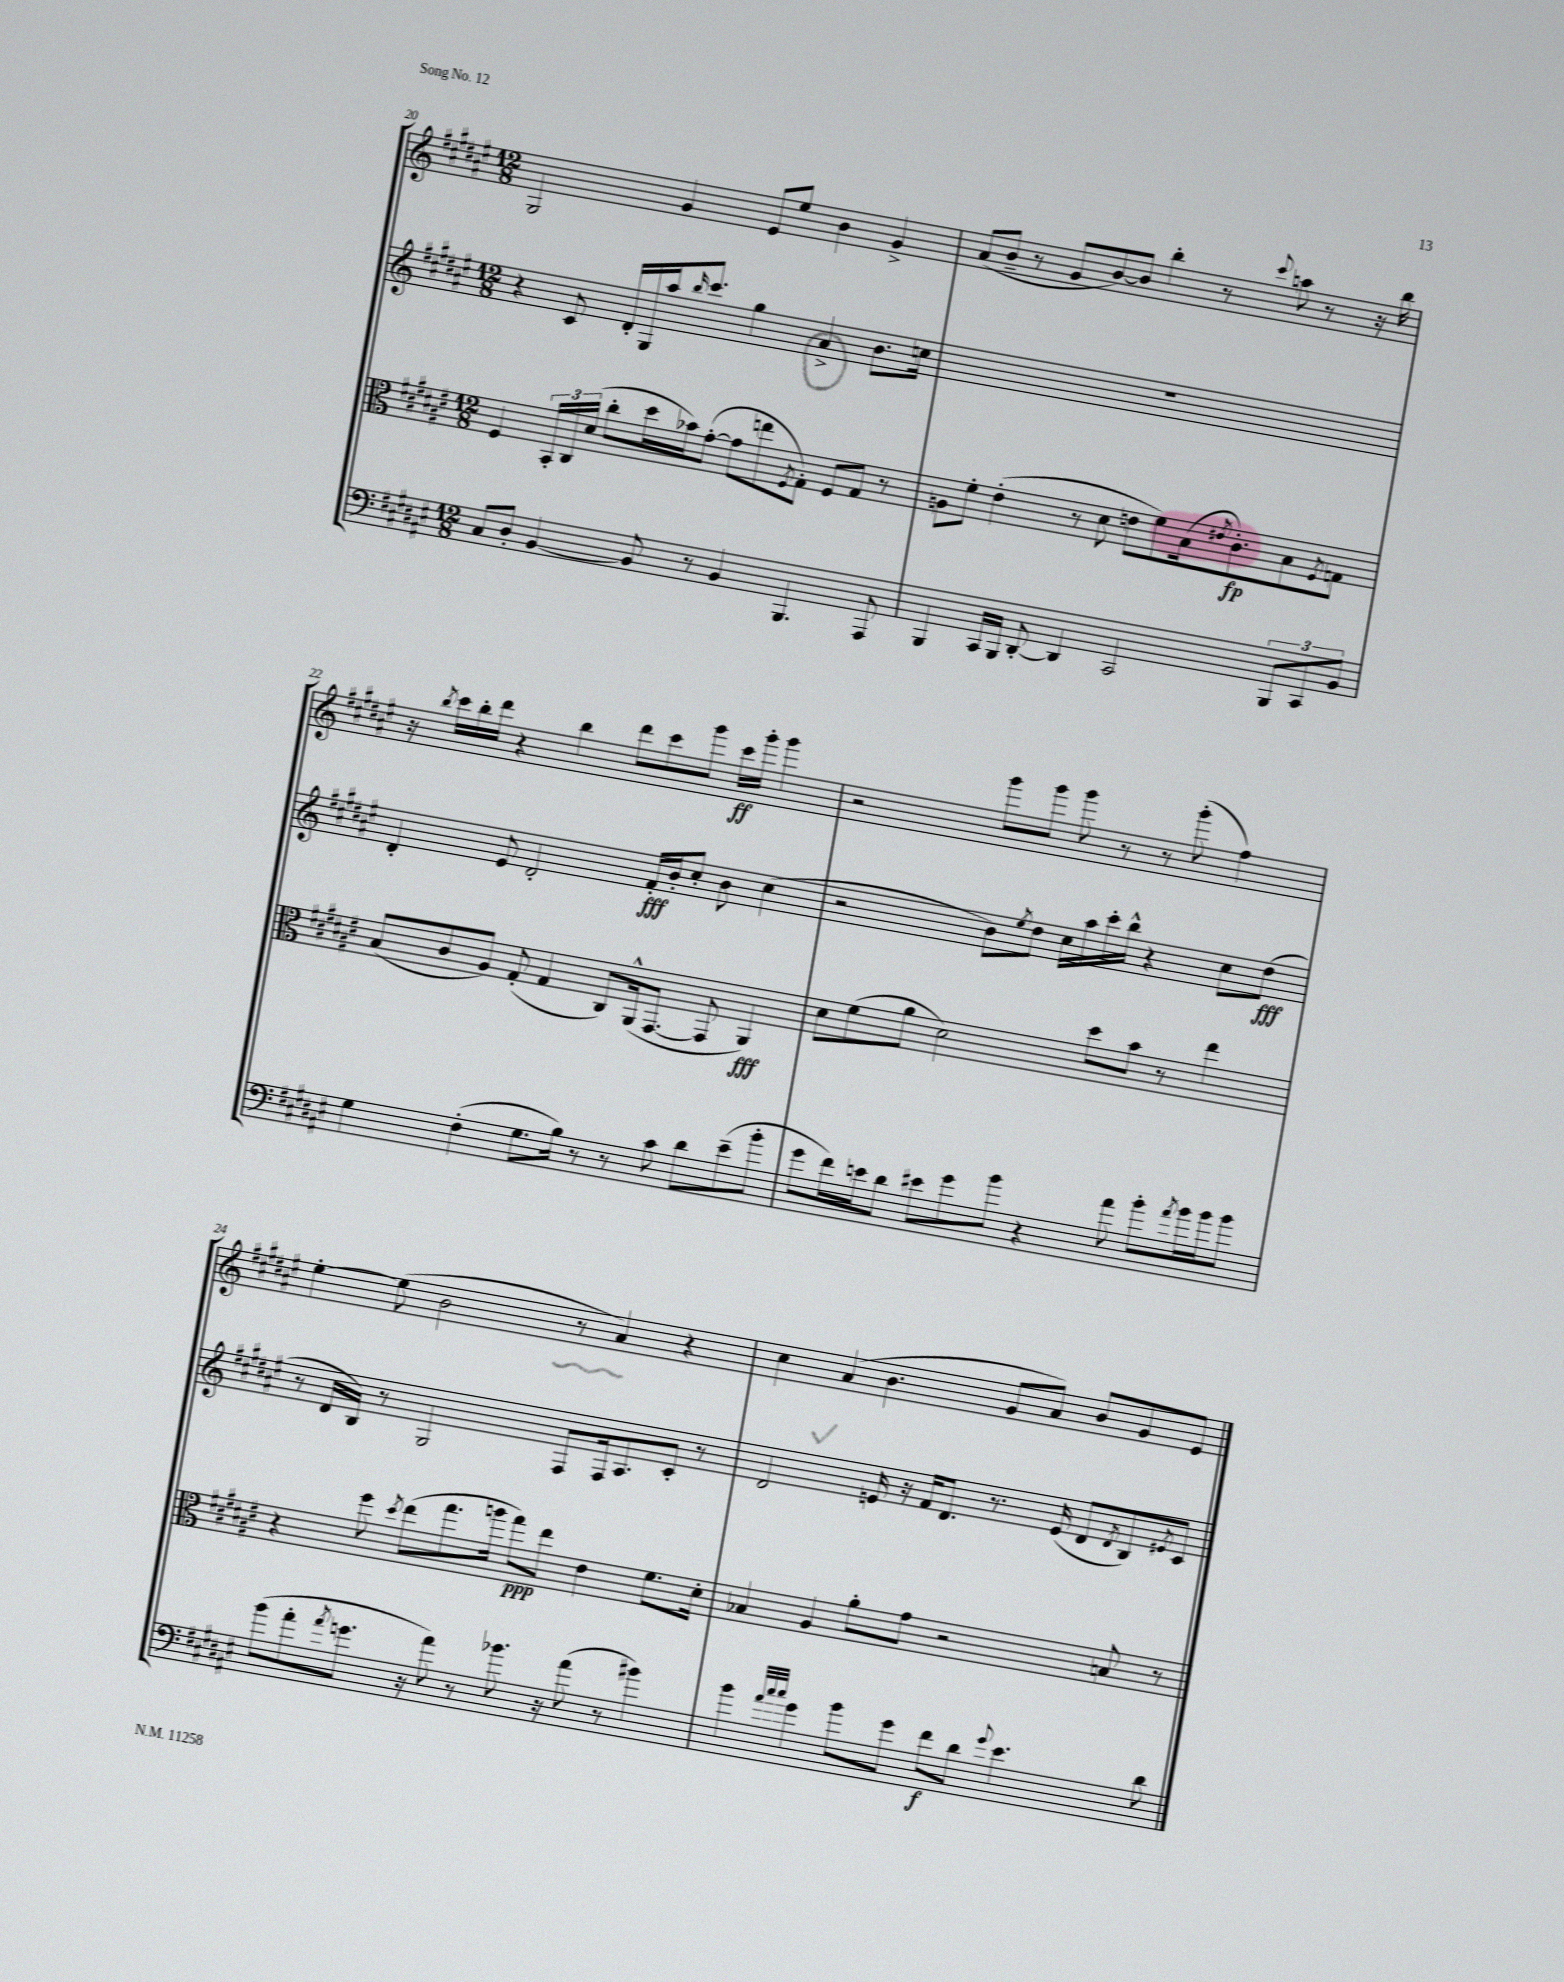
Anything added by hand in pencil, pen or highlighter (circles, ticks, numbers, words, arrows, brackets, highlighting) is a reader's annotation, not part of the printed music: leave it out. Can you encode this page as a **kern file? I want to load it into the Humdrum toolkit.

**kern	**kern	**kern	**kern
*staff4	*staff3	*staff2	*staff1
*clefF4	*clefC3	*clefG2	*clefG2
*k[f#c#g#d#a#e#]	*k[f#c#g#d#a#e#]	*k[f#c#g#d#a#e#]	*k[f#c#g#d#a#e#]
*M12/8	*M12/8	*M12/8	*M12/8
8C#	4F#	4r	2G#
8D#'	.	.	.
[4BB	24BB'	8c#	.
.	24C#	.	.
.	(24d#	.	.
.	8cc#'	16d#'	.
.	.	16G#	.
8BB]	16dd#	16aa#	4g#
.	.	16qqbb	.
.	16b-)	8.ccc#	.
8r	([8g#'	.	.
4BB	8g#]	4gg#	8e#
.	8ee	.	8ee#
.	8qF#	.	.
4.BBB	8G#')	4a#^	4b
.	8F#	.	.
.	8G#	8.b	4g#^
8AAA#	8r	.	.
.	.	16cc	.
=	=	=	=
4BBB	8A	1.r	(8a#
.	8f#'	.	8b~
16CC#	(4e#'	.	8r
16BBB	.	.	.
[8DD#'	.	.	8g#
4DD#]	8r	.	[8b)
.	8d#	.	8b]
2CC#	8e	.	4bb'
.	8f#)	.	.
.	(16B	.	8r
.	8qe#	.	.
.	8.c#')	.	.
.	.	.	8qqccc#
.	.	.	8aa
12BBB	8B	.	8r
12CC#	.	.	.
.	8qF#	.	.
.	8G	.	16r
12BB	.	.	.
.	.	.	16bb
=	=	=	=
4G#	(8B	4d#'	16r
.	.	.	8qbb
.	.	.	16ccc#
.	8c#	.	16bb'
.	.	.	16ddd#
(4F#'	8A#)	8e#	4r
.	(8G#'	2d#'	.
8.G#	4G#	.	4bb
16B)	.	.	.
8r	8C#)	.	8ddd#
8r	(16AA#^^	16f#'	8ccc#
.	[8.GG#	16b'	.
8c#	.	8cc#'	8ggg#
8d#	8GG#]	8b	16ccc#
.	.	.	16ggg#'
(8e#~	4AA#)	(4cc#	4ggg#
8b'	.	.	.
=	=	=	=
8g#	8d#	2r	2r
16f#)	(8f#	.	.
16e	.	.	.
8d#	8a#	.	.
8e#	2d#)	.	.
8g#	.	8b)	8ggg#
.	.	8qee#	.
8b	.	8dd#	8ggg#
4r	.	16cc#	8ggg#
.	.	16aa#	.
.	8dd#	16ccc#'	8r
.	.	16bb^^	.
8a#	8b	4r	8r
8b'	8r	.	(8ggg#'
8qa#	.	.	.
16b	4ee#	8cc#	4ff#)
16b	.	.	.
8b	.	(8dd#	.
=	=	=	=
(8b	4r	8r	[4ee#'
8a#'	.	16d#	.
.	.	16B)	.
8qa#	.	.	.
8.g	8ff#	8r	(8ee#]
.	8qdd#	.	.
.	(8ee#	2G#	2b
16r	.	.	.
8a#)	8.gg#	.	.
8r	.	.	.
.	16aa	.	.
8.b-	8gg#)	.	.
.	8ee#	8F#	8r
16r	.	.	.
(8a#	4e#	16F#	4a#)
.	.	8.A#	.
8r	.	.	.
4b#)	8.f#	8c#'	4r
.	.	8r	.
.	16d#'	.	.
=	=	=	=
4b	4B-	2d#	4cc#
32qqa#	.	.	.
32qqcc#	.	.	.
32qqcc#	.	.	.
4g#	4A#	.	(4a#
8b	8a#'	16e	4.b
.	.	16r	.
8g#	8g#	16f#	.
.	.	8.d#	.
8f#	2r	.	.
8d#	.	8.r	8g#
8qqg#	.	.	.
4.e#	.	.	8a#)
.	.	(16e	.
.	.	8d#	8b
.	.	8qd#	.
.	8B	8B)	8g#
.	.	8qe#	.
8d#	8r	8c#	8e#
==	==	==	==
*-	*-	*-	*-
